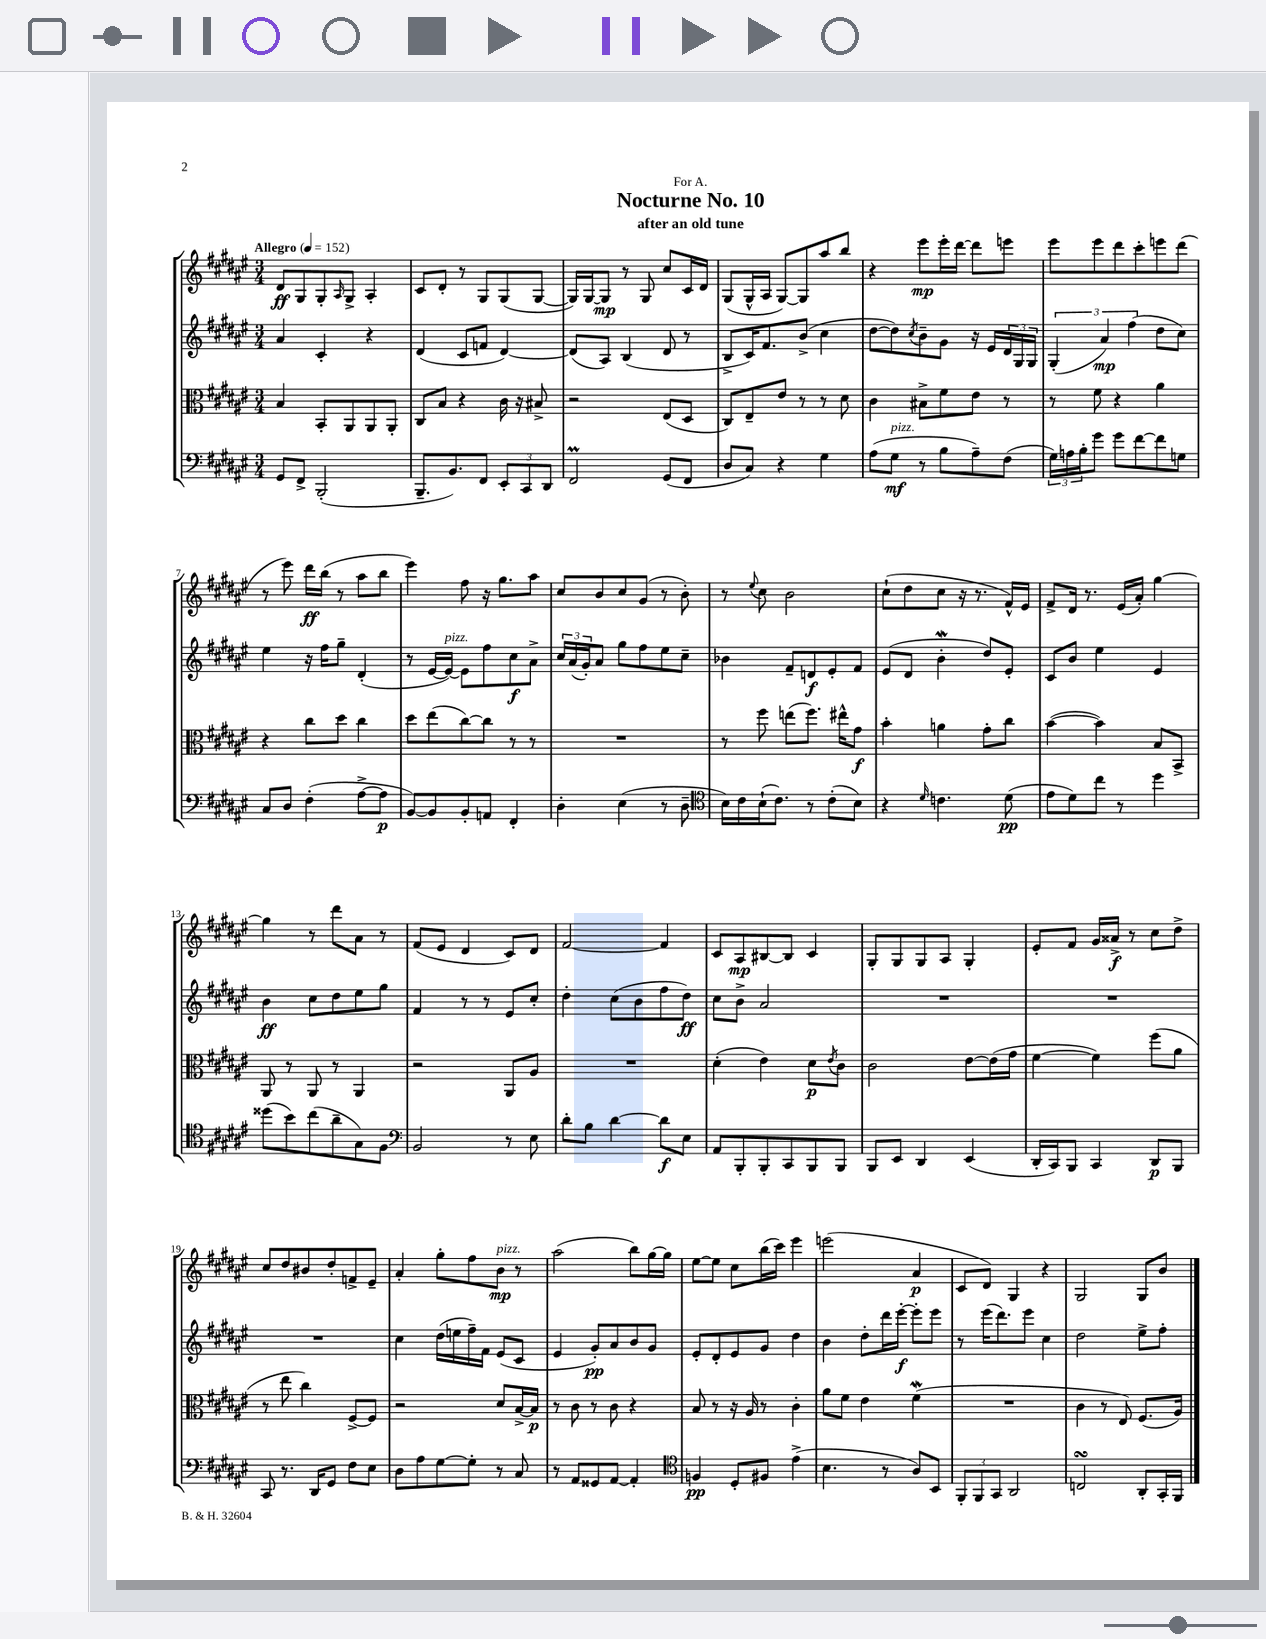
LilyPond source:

\header { title = "Nocturne No. 10" subtitle = "after an old tune" dedication = "For A." }
<<
\new StaffGroup <<
\new Staff = "s0" {
    \clef treble \key fis \major \numericTimeSignature \time 3/4 \tempo "Allegro" 4 = 152
    dis'8\ff gis8 gis8-. \grace { ais16 } gis8-> ais4-. |
    cis'8 dis'8-. r8 gis8 gis8( gis8~ |
    gis16) gis16~ gis8\mp r8 gis8 cis''8 cis'16 dis'16 |
    gis8( gis16-^ ais16 gis8~) gis8 ais''8 b''8 |
    r4 eis'''8\mp eis'''16-. dis'''16~ dis'''8 e'''8 |
    eis'''8 eis'''8 dis'''8 cis'''8-. e'''8 dis'''8( |
    r8 eis'''8) dis'''16\ff b''16( r8 ais''8 b''8 |
    eis'''4) fis''8 r16 gis''8. ais''8 |
    cis''8 b'8 cis''8 gis'8( r8 b'8-.) |
    r8 \appoggiatura { eis''8 } cis''8 b'2 |
    cis''8-!( dis''8 cis''8 r16 r8. fis'16-^) eis'16 |
    fis'8-> dis'16 r8. eis'16( ais'16-.) gis''4~ |
    gis''4 r8 dis'''8 ais'8 r8 |
    fis'8( eis'8 dis'4 cis'8) dis'8 |
    fis'2~ fis'4 |
    cis'8 ais8\mp bis8~ bis8 cis'4 |
    gis8-. gis8 gis8 ais8 gis4-. |
    eis'8-. fis'8 gis'16 aisis'16->\f r8 cis''8 dis''8-> |
    cis''8 dis''8 bis'8 dis''8-. f'8-> eis'8-- |
    ais'4-. gis''8-. fis''8 b'8\mp^\markup { \italic "pizz." } r8 |
    ais''2( b''8) gis''16~ gis''16 |
    eis''8~ eis''8 cis''8 b''16( cis'''16) eis'''4 |
    e'''2( ais'4\p |
    cis'8 dis'8) gis4 r4 |
    gis2 gis8 b'8 \bar "|." |
}
\new Staff = "s1" {
    \clef treble \key fis \major \numericTimeSignature \time 3/4
    ais'4 cis'4-. r4 |
    dis'4( cis'8 f'8 dis'4~) |
    dis'8( ais8) b4( dis'8 r8 |
    b8-> cis'16) fis'8. b'8->( cis''4 |
    dis''8~ dis''8) \acciaccatura { cis''8 } b'8-- gis'8 r16 eis'16 \tuplet 3/2 { dis'16 gis16 gis16 } |
    \tuplet 3/2 { gis4-.( ais'4\mp) fis''4( } dis''8 cis''8) |
    eis''4 r16 fis''16 gis''8-- dis'4-.( |
    r8 eis'16~ eis'16~^\markup { \italic "pizz." }) eis'8 fis''8 cis''8\f ais'8-> |
    \tuplet 3/2 { cis''16 ais'16( gis'16-.) } ais'8 gis''8 fis''8 eis''8 cis''8-- |
    bes'4 fis'8-- d'8\f eis'8-. fis'8 |
    eis'8( dis'8 b'4-.\mordent dis''8) eis'8-. |
    cis'8 b'8 eis''4 eis'4 |
    b'4\ff cis''8 dis''8 eis''8 gis''8 |
    fis'4 r8 r8 eis'8 cis''8-. |
    dis''4-. cis''8( b'8 fis''8 dis''8\ff) |
    cis''8 b'8-> ais'2 |
    R2. |
    R2. |
    R2. |
    cis''4 dis''16( e''16 fis''16--) fis'16 eis'8( cis'8 |
    eis'4 gis'8-.\pp) ais'8 b'8 gis'8 |
    eis'8-. dis'8-. eis'8 gis'8 dis''4 |
    b'4 dis''8-. dis'''16 eis'''16~-.\f eis'''8-. eis'''8 |
    r8 eis'''16( dis'''8.) eis'''8 cis''4 |
    dis''2 eis''8-> fis''8-. \bar "|." |
}
\new Staff = "s2" {
    \clef alto \key fis \major \numericTimeSignature \time 3/4
    b4 b,8-. ais,8 ais,8 ais,8-. |
    cis8 b8 r4 cis'16 r16 bis8-> |
    r2 eis8( dis8 |
    cis8) eis8-- eis'8 r8 r8 dis'8 |
    cis'4 bis8-> fis'8 eis'8 r8 |
    r8 fis'8 r4 ais'4 |
    r4 cis''8 dis''8 cis''4 |
    dis''8 eis''8( cis''8~) cis''8 r8 r8 |
    R2. |
    r8 fis''8 e''8( fis''8.) eis''16-^ gis'8\f |
    b'4-. a'4 gis'8-. cis''8 |
    b'4~( b'4) b8 b,8-> |
    ais,8 r8 ais,8 r8 ais,4 |
    r2 ais,8 ais8 |
    R2. |
    dis'4-.( eis'4) dis'8\p \acciaccatura { eis'8 } cis'8 |
    cis'2 eis'8~ eis'16( gis'16 |
    fis'4~ fis'4) fis''8( ais'8 |
    r8 eis''8 cis''4) fis8~-> fis8 |
    r2 dis'8 b16~-> b16\p |
    r8 cis'8 r8 cis'8 r4 |
    b8 r8 r16 ais16 r8 cis'4-. |
    ais'8 fis'8 eis'4 fis'4\mordent( |
    R2. |
    cis'4 r8 eis8) fis8.( ais16) \bar "|." |
}
\new Staff = "s3" {
    \clef bass \key fis \major \numericTimeSignature \time 3/4
    gis,8 fis,8-> b,,2-.( |
    b,,8.-- b,8.) fis,8 \tuplet 3/2 { eis,8-. cis,8 dis,8 } |
    fis,2\prall gis,8( fis,8 |
    dis8 cis8) r4 gis4 |
    ais8( gis8\mf^\markup { \italic "pizz." } r8 b8 ais8--) fis8( |
    \tuplet 3/2 { gis16) a16 b16-. } gis'8 gis'8 fis'8~ fis'8 g8 |
    cis8 dis8 fis4-.( ais8~-> ais8\p |
    b,8~) b,8 b,8-. a,8 fis,4-. |
    dis4-. eis4( r8 dis8-- |
    \clef tenor b16) cis'16 b16-!( cis'8.) r8 cis'8-.( b8) |
    r4 \grace { dis'16 } c'4. dis'8\pp( |
    eis'8 dis'8) cis''8 r8 dis''4 |
    disis''8( b'8) cis''8( ais'8-- gis8) fis8 |
    \clef bass b,2 r8 eis8 |
    dis'8-. b8 dis'4~ dis'8\f eis8 |
    ais,8 b,,8-. b,,8-. cis,8 b,,8 b,,8 |
    b,,8 eis,8 dis,4 eis,4( |
    dis,16-. cis,16) b,,8 cis,4 dis,8\p b,,8 |
    cis,8 r8. dis,16 gis,8 fis8 eis8 |
    dis8 ais8 gis8~ gis8-. r8 cis8 |
    r8 ais,8 gisis,8 ais,8~ ais,4-. |
    \clef tenor f4\pp dis8-. fis8 eis'4->( |
    b4. r8 ais8) b,8 |
    \tuplet 3/2 { fis,8-. fis,8 gis,8 } ais,2 |
    c2\turn ais,8-. gis,16-. fis,16 \bar "|." |
}
>>
>>
